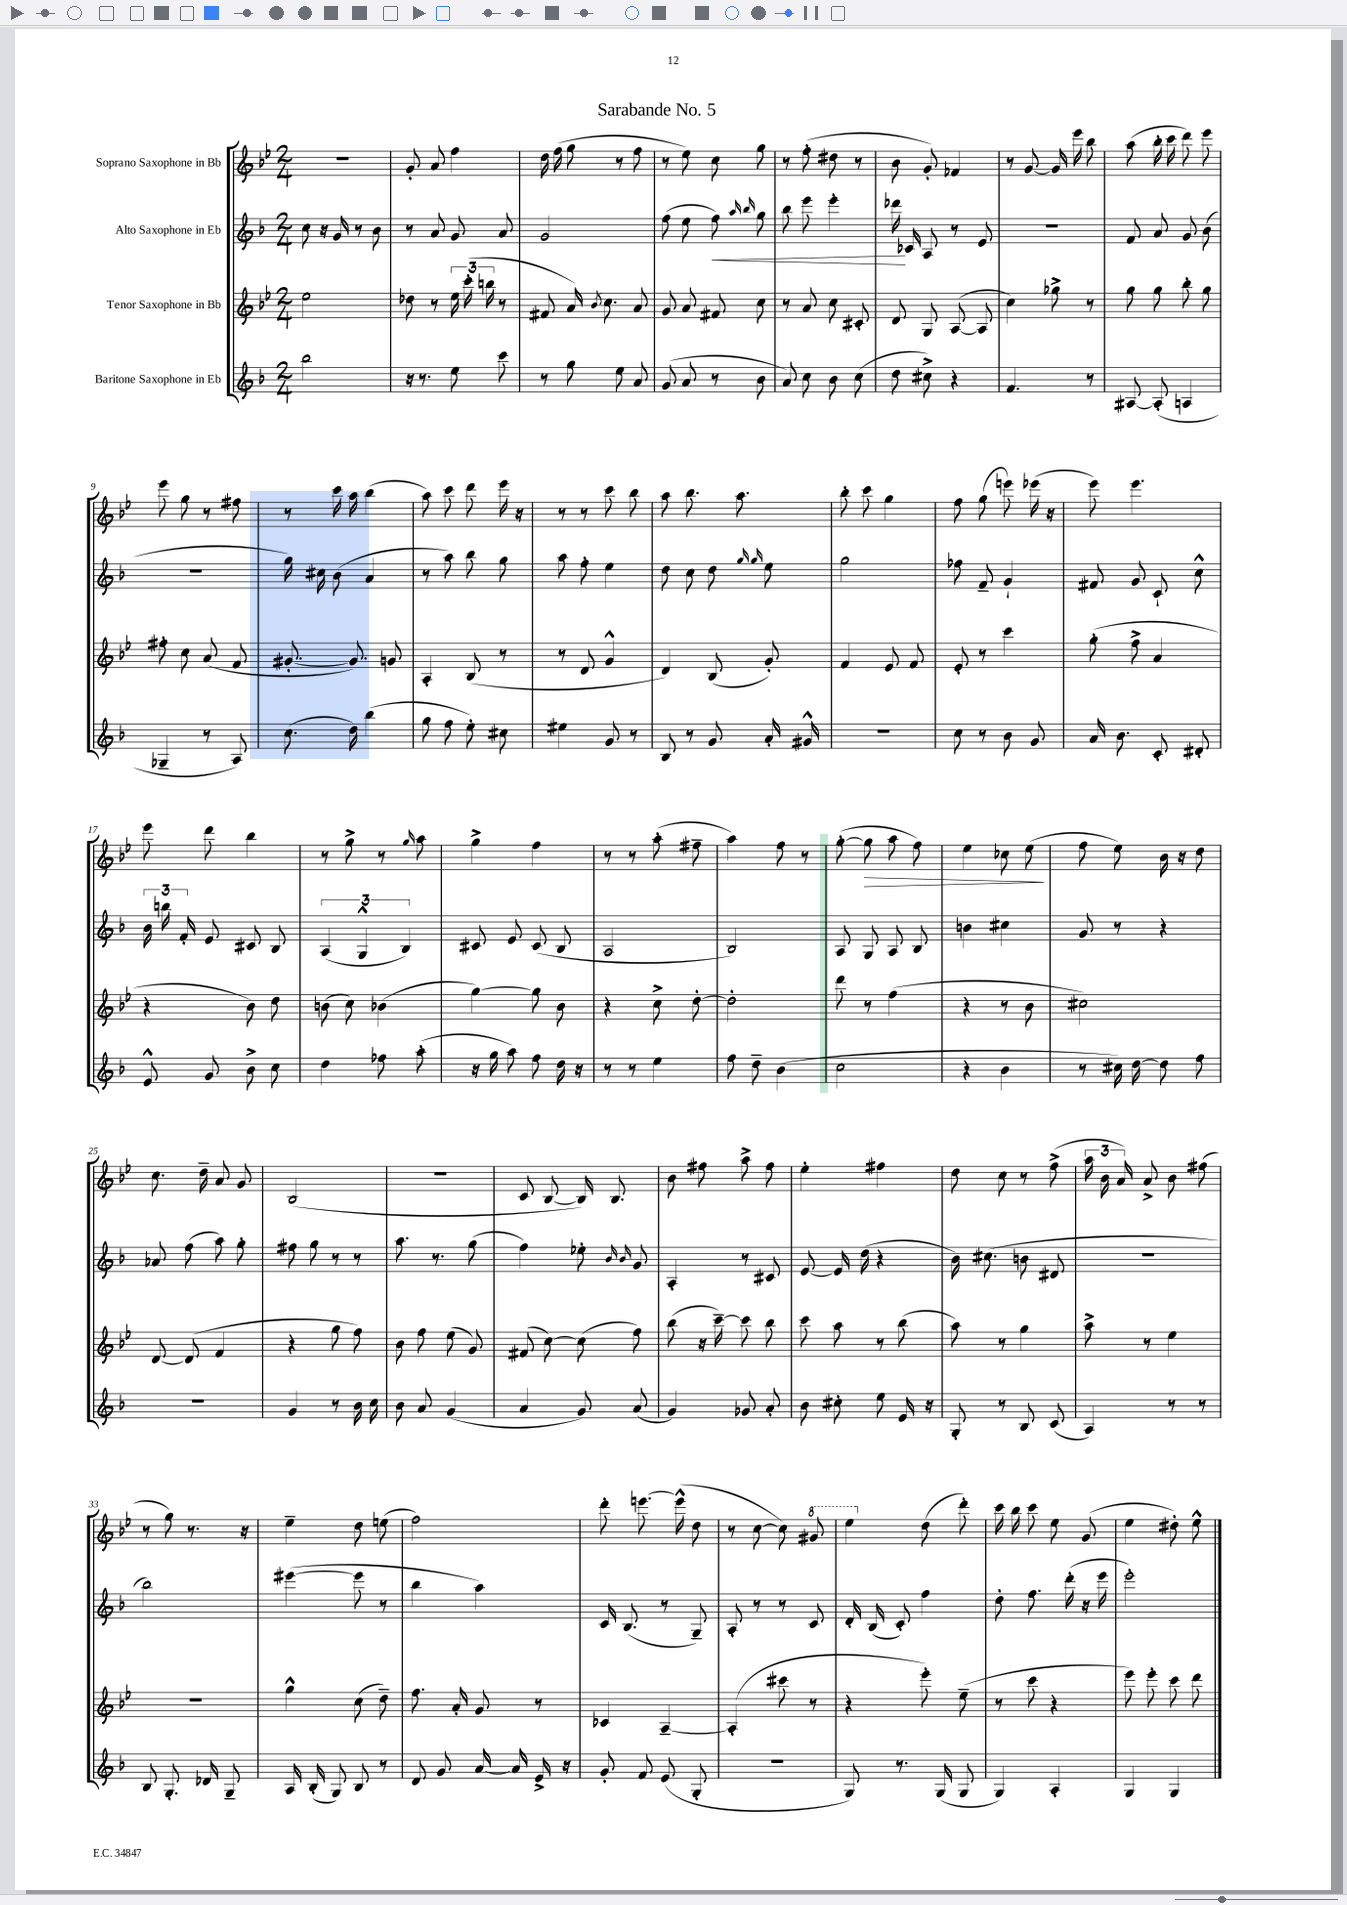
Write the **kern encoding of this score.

**kern	**kern	**kern	**kern
*staff4	*staff3	*staff2	*staff1
*clefG2	*clefG2	*clefG2	*clefG2
*k[b-]	*k[b-e-]	*k[b-]	*k[b-e-]
*M2/4	*M2/4	*M2/4	*M2/4
2bb-\	2ee-\	8cc\	2r
.	.	16r	.
.	.	16g/	.
.	.	8r	.
.	.	8b-\	.
=	=	=	=
16r	8dd-\	8r	8g'/
8.r	.	.	.
.	8r	8a/	8a/
8ee\	24ee-\	8g/	4ff\
.	(24ccc'\	.	.
.	24bb\	.	.
8ccc\	8r	8a/	.
=	=	=	=
8r	8f#/	2g/	16dd\
.	.	.	(16ff\
8gg\	16a/)	.	8gg\
.	8qb-/	.	.
.	8.cc\	.	.
8ee\	.	.	8r
8a/	8a/	.	8ff\
=	=	=	=
(8g/	8g/	(8ff\	8r
8a/	8a/	8ee\	8ee-\)
8r	8f#/	8ff\)	8cc\
.	.	16qqaa/	.
.	.	16qqbb-/	.
8b-\	8cc\	8gg\	8gg\
=	=	=	=
8a/)	8r	8bb-\	8r
8cc\	8a/	8eee\	(8ff'\
8b-\	8cc\	4eee'\	8dd#\
(8cc\	8c#'/	.	8r
=	=	=	=
8dd\	8d/	16ddd-\	8b-\
.	.	16c-/	.
8cc#^\)	8G/	8A/	8g'/)
4r	([8A/	8r	4f-/
.	8A/]	8e/	.
=	=	=	=
4.f/	4cc\)	2r	8r
.	.	.	[8g/
.	8gg-^\	.	16g/]
.	.	.	16eee-\
8r	8r	.	8bb-\
=	=	=	=
[8A#/	8gg\	8f/	(8aa\
(8A#'/]	8gg\	8a/	16bb-'\
.	.	.	16ccc\
4A/	8bb-'\	8g/	8ddd\)
.	8gg\	(8b-\	8eee-\
=	=	=	=
4G-~/	8ff#'\	2r	8eee-\
.	8cc\	.	8gg\
8r	(8a/	.	8r
8A/)	8f/	.	8ff#\
=	=	=	=
(8.cc\	[8.g#'/	16gg\)	8r
.	.	16cc#\	.
.	.	(8b-\	16ccc\
16dd\)	8.g#/])	.	16aa\
(4bb-\	.	4a/	(4bb-\
.	8g/	.	.
=	=	=	=
8gg\	4A'/	8r	8aa\)
8ff\	.	8aa\)	8ccc\
8ee'\)	(8B-/	8bb-\	8ddd\
8cc#\	8r	8gg\	16eee-\
.	.	.	16r
=	=	=	=
4ee#\	8r	8aa\	8r
.	8d/	8ff'\	8r
8g/	4g^^/	4ee\	8ccc\
8r	.	.	8bb-\
=	=	=	=
8B-/	4d/)	8dd\	8aa\
8r	.	8cc\	8.bb-\
8g/	(8B-/	8dd\	.
.	.	.	8.aa\
.	.	16qqgg/	.
.	.	16qqgg/	.
16a'/	8g'/)	8ee\	.
16g#^^/	.	.	.
=	=	=	=
2r	4f/	2gg\	8bb-'\
.	.	.	8ccc\
.	8e-/	.	4gg\
.	8f/	.	.
=	=	=	=
8cc\	8e-'/	8ff-\	8ff\
8r	8r	8f~/	(8gg\
8b-\	4ccc\	4g`/	8eee\)
8g/	.	.	(16eee-\
.	.	.	16r
=	=	=	=
16a/	(8gg'\	8f#/	8eee-\)
8.b-\	.	.	.
.	8ff^\	8g/	4.eee-\
8c'/	4a/	8c`/	.
8d#'/	.	8cc^^\	.
=	=	=	=
8e^^/	4r	24b-\	8eee-\
.	.	24bb\	.
.	.	24f'/	.
8g/	.	8e/	8ddd\
8b-^\	8b-\)	8c#/	4bb-\
8cc\	8dd\	8B-/	.
=	=	=	=
4dd\	(8b\	(6A/	8r
.	8cc\)	.	8gg^\
.	.	6G^^/	.
8ff-\	(4b-\	.	8r
.	.	6B-/)	.
.	.	.	16qqgg/
(8aa'\	.	.	8aa\
=	=	=	=
16r	[4gg\)	8c#/	4gg^\
16gg\	.	.	.
8aa\)	.	8e/	.
8ff\	8gg\]	(8c#/	4ff\
16dd\	8b-\	8B-/	.
16r	.	.	.
=	=	=	=
8r	4r	2A/	8r
8r	.	.	8r
4ee\	8cc^\	.	(8aa'\
.	[8dd'\	.	8ff#~\
=	=	=	=
8ff\	2dd'\]	2B-/)	4aa\)
8dd~\	.	.	.
(4b-\	.	.	8ff\
.	.	.	8r
=	=	=	=
2cc\	8ddd\	8A/	([8gg'\
.	8r	8G/	8gg\]
.	(4ff\	8A/	8aa\
.	.	8B-/	8ff\)
=	=	=	=
4r	4r	4b\	4ee-\
4b-\	8r	4cc#\	8cc-\
.	8b-\	.	(8ee-\
=	=	=	=
8r	2cc#\)	8g/	8ff\
16cc#\)	.	8r	8ee-\)
[16dd\	.	.	.
8dd\]	.	4r	16b-\
.	.	.	16r
8ff\	.	.	8dd\
=	=	=	=
2r	[8d/	8a-/	8.cc\
.	(8d/]	(8ff\	.
.	.	.	16dd~\
.	4f/	8aa\)	8a/
.	.	8gg'\	8g/
=	=	=	=
4g/	4r	8ff#\	(2B-/
.	.	8gg\	.
8r	8gg\	8r	.
16b-\	8ff\)	8r	.
16cc\	.	.	.
=	=	=	=
8b-\	8b-\	8.aa\	2r
8a/	8ff\	.	.
.	.	8.r	.
(4g/	(8ee-\	.	.
.	8g/)	(8gg\	.
=	=	=	=
4a/	(8f#/	4ff\)	8c/
.	[8cc\)	.	[8B-/
8g/)	(8cc\]	8ee-'\	16B-/])
.	.	.	8.B-/
.	.	16qqb-/	.
.	.	16qqb-/	.
(8a/	8ff\)	8g/	.
=	=	=	=
4g/)	(8bb-\	4A'/	8b-\
.	16r	.	8ff#\
.	[16ccc~\)	.	.
8g-/	8ccc\]	8r	8aa^\
8a'/	8bb-\	8c#/	8ff#\
=	=	=	=
8b-\	8ccc\	[8e/	4ee-'\
8cc#'\	8aa\	16e/]	.
.	.	(16dd\	.
8ee\	8r	4r	4ff#\
16e/	(8bb-\	.	.
16r	.	.	.
=	=	=	=
8G'/	8aa\)	16b-\)	8dd\
.	.	(8.cc#\	.
8r	8r	.	8cc\
8B-/	4gg\	8b\	8r
(8c/	.	8d#/	(8ff^\
=	=	=	=
4A/)	8aa^\	2r	24aa\
.	.	.	24b-\
.	.	.	24a/)
.	8r	.	8a^/
8r	4ee-\	.	8b-\
8r	.	.	(8ff#\
=	=	=	=
8B-/	2r	2bb-\)	8r
8.G'/	.	.	8gg\)
.	.	.	8.r
16d-/	.	.	.
8G~/	.	.	.
.	.	.	16r
=	=	=	=
16A/	4gg^^\	([4eee#\	4ee-~\
(16B-'/	.	.	.
8G/)	.	.	.
8B-/	(8cc\	8eee#\]	8dd\
8r	8dd~\)	8r	(8ee\
=	=	=	=
8d/	8.ff\	4bb-\	2ff\)
8g/	.	.	.
.	16a'/	.	.
[16a/	8g/	4aa\)	.
16a/]	.	.	.
16e^/	8r	.	.
16r	.	.	.
=	=	=	=
8g'/	4c-/	16c/	8ddd'\
.	.	(8.B-/	.
8f/	.	.	[8.eee\
(8e/	[4A~/	8r	.
.	.	.	(16eee^^\]
8G'/	.	8G~/)	8dd\
=	=	=	=
2r	(4A'/]	8A'/	8r
.	.	8r	[8cc\
.	8ccc#\	8r	8cc\])
.	8r	8c/	8gg#/
=	=	=	=
8G/)	4r	16d'/	4eee-\
.	.	(16B-/	.
8.r	.	8c'/)	.
.	8eee-'\)	4ff\	(8dd\
(16G/	.	.	.
8G/	(8ee-~\	.	8ddd'\)
=	=	=	=
4G/)	8r	8dd'\	16ccc\
.	.	.	16bb-\
.	8ccc\	8.ff\	8ccc\
4A'/	4r	.	8ee-\
.	.	(16ddd'\	.
.	.	16r	(8g/
.	.	16eee\	.
=	=	=	=
4G/	8eee-\)	2eee'\)	4ee-\
.	8eee-'\	.	.
4G/	8ccc\	.	8dd#'\)
.	8ddd\	.	8ee-^^\
==	==	==	==
*-	*-	*-	*-
